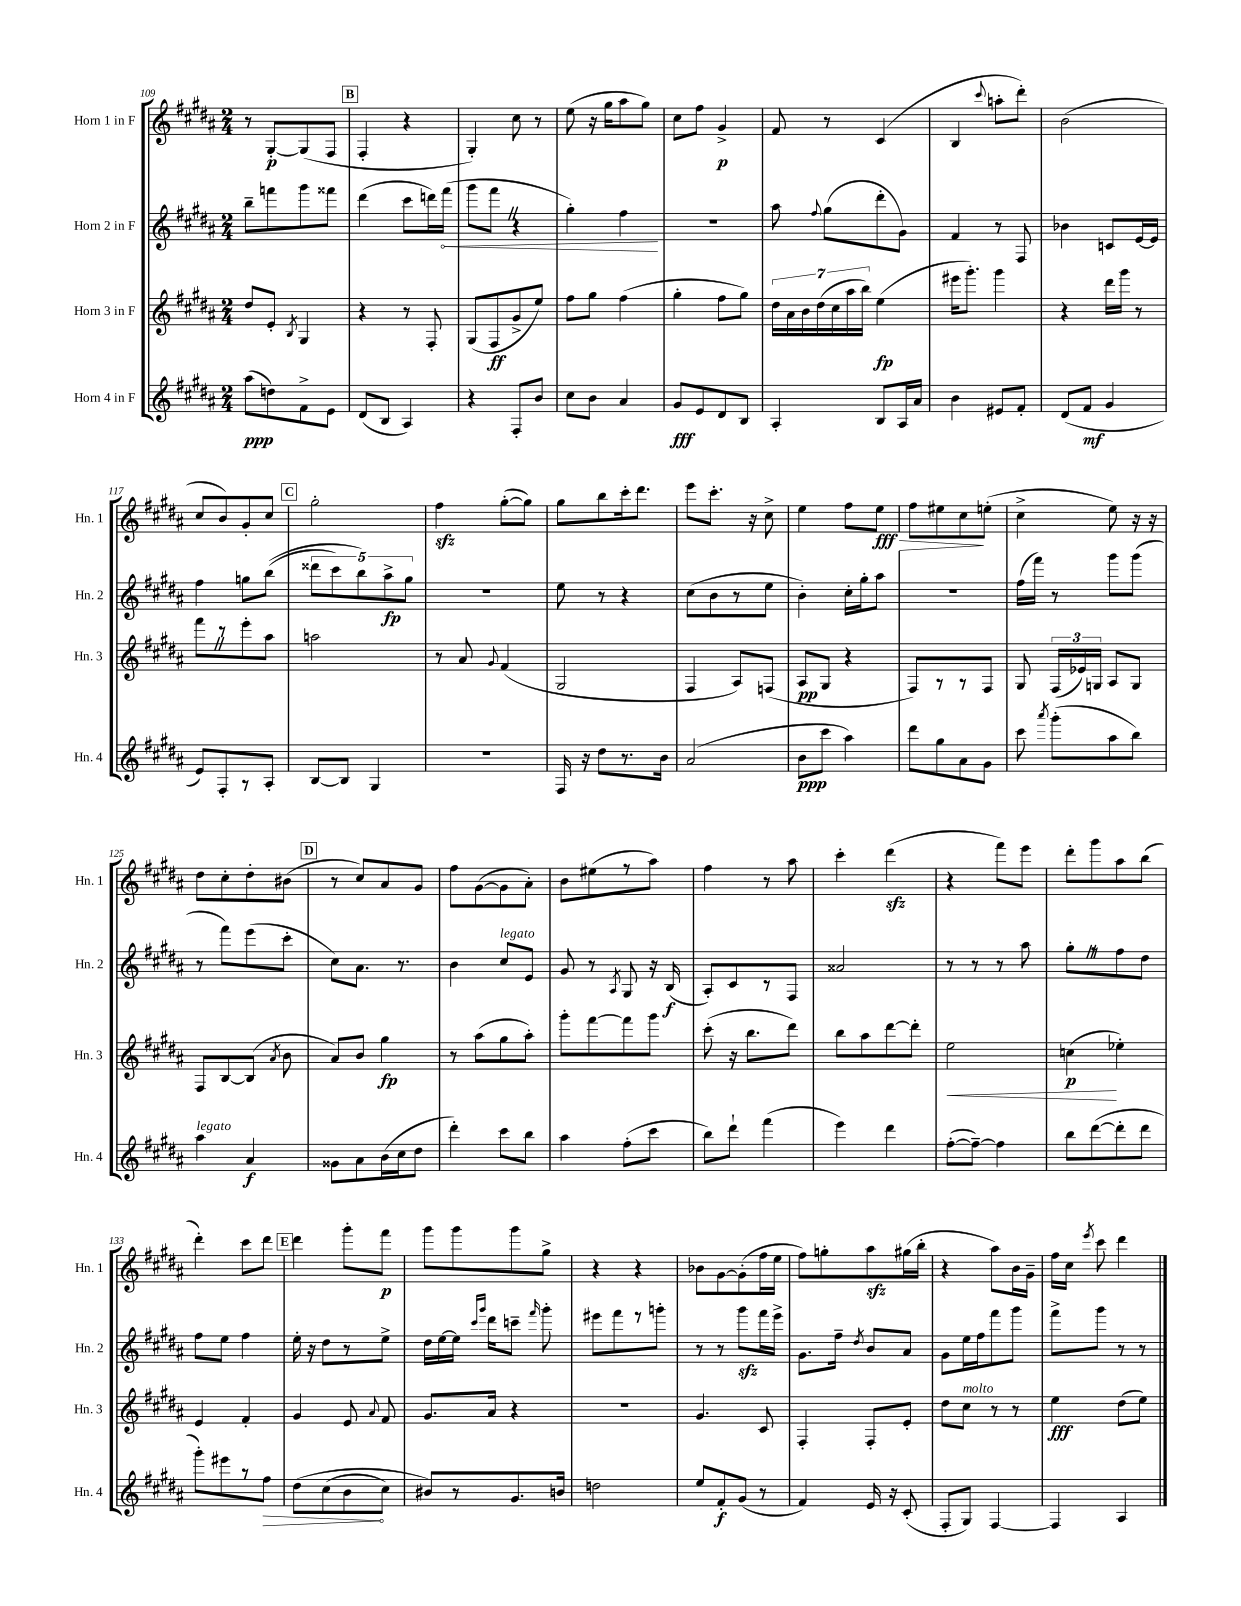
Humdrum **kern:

**kern	**kern	**kern	**kern
*staff4	*staff3	*staff2	*staff1
*clefG2	*clefG2	*clefG2	*clefG2
*k[f#c#g#d#a#]	*k[f#c#g#d#a#]	*k[f#c#g#d#a#]	*k[f#c#g#d#a#]
*M2/4	*M2/4	*M2/4	*M2/4
(8aa#	8dd#	8bb~	8r
8dd)	8e'	8fff	[8G#'
.	8qB	.	.
8f#^	4G#	8ggg#	(8G#]
8e	.	8fff##	8F#
=	=	=	=
(8d#	4r	(4ddd#	4F#'
8B	.	.	.
4A#)	8r	8ccc#	4r
.	8F#'	16ddd)	.
.	.	(16fff#	.
=	=	=	=
4r	(8G#	8ggg#	4G#')
.	8F#	8fff#	.
8F#'	8g#^	4r	8cc#
8b	8ee)	.	8r
=	=	=	=
8cc#	8ff#	4gg#')	(8ee
8b	8gg#	.	16r
.	.	.	16gg#
4a#	(4ff#	4ff#	8aa#
.	.	.	8gg#)
=	=	=	=
8g#	4gg#'	2r	8cc#
8e	.	.	8ff#
8d#	8ff#	.	4g#^
8B	8gg#)	.	.
=	=	=	=
4A#'	28dd#	8aa#	8f#
.	28a#	.	.
.	28b	.	.
.	(28dd#	.	.
.	.	8qqff#	.
.	.	(8gg#	8r
.	28cc#	.	.
.	28aa#	.	.
.	28bb)	.	.
8B	(4ee	8ddd#'	(4c#
16A#	.	8g#)	.
16a#	.	.	.
=	=	=	=
4b	16eee#	4f#	4B
.	8.ggg#')	.	.
.	.	.	8qqccc#
8e#	4ggg#	8r	8aa'
8f#'	.	8F#	8ddd#')
=	=	=	=
(8d#	4r	4b-	(2b
8f#	.	.	.
4g#	16ddd#	8c	.
.	16ggg#	.	.
.	8r	[16e	.
.	.	16e]	.
=	=	=	=
8e)	8fff#	4ff#	8cc#
8F#'	8r	.	8b)
8r	8eee'	8gg	8g#'
8A#'	8aa#	&((8bb	8cc#
=	=	=	=
[8B	2aa	10ddd##	2gg#'
.	.	10ccc#)	.
8B]	.	.	.
.	.	10bb&)	.
4G#	.	.	.
.	.	10aa#^	.
.	.	10gg#	.
=	=	=	=
2r	8r	2r	4ff#
.	8a#	.	.
.	8qqg#	.	.
.	(4f#	.	([8gg#'
.	.	.	8gg#])
=	=	=	=
16F#	2G#	8ee	8gg#
16r	.	.	.
8dd#	.	8r	8bb
8.r	.	4r	16ccc#'
.	.	.	8.ddd#
16b	.	.	.
=	=	=	=
(2a#	4F#	(8cc#	8eee
.	.	8b	8.ccc#'
.	8A#)	8r	.
.	.	.	16r
.	(8F	8ee	8cc#^
=	=	=	=
8b	8A#	4b')	4ee
8ccc#	8G#	.	.
4aa#)	4r	16cc#'	8ff#
.	.	16gg#'	.
.	.	8aa#	8ee
=	=	=	=
8ddd#	8F#)	2r	8ff#
8gg#	8r	.	8ee#
8a#	8r	.	8cc#
8g#	8F#	.	(8ee'
=	=	=	=
8ccc#	8G#	(16ff#	4cc#^
.	.	16fff#)	.
8qaaa#	.	.	.
(8ggg#'	(24F#	8r	.
.	24e-)	.	.
.	24G	.	.
8aa#	8A#	8ggg#	8ee)
8bb)	8G	(8ggg#	16r
.	.	.	16r
=	=	=	=
4aa#	8F#	8r	8dd#
.	[8B	8fff#)	8cc#'
4a#	(8B]	(8eee	8dd#'
.	8qa#	.	.
.	8b	8ccc#'	(8b#
=	=	=	=
8g##	8a#)	8cc#)	8r
8a#	8b	8.a#	8cc#)
(16b	4gg#	.	8a#
16cc#	.	8.r	.
8dd#	.	.	8g#
=	=	=	=
4ddd#')	8r	4b	8ff#
.	(8aa#	.	([8g#
8ccc#	8gg#	8cc#	8g#]
8bb	8aa#')	8e	8a#')
=	=	=	=
4aa#	8ggg#'	8g#	8b
.	[8fff#	8r	(8ee#
.	.	8qA#	.
(8ff#'	8fff#]	8G#	8r
8ccc#	8ggg#	16r	8aa#)
.	.	(16B	.
=	=	=	=
8bb)	(8ccc#'	8A#')	4ff#
8ddd#`	16r	8c#	.
.	8.bb	.	.
(4fff#	.	8r	8r
.	8ddd#)	8F#	8aa#
=	=	=	=
4eee)	8bb	2a##	4ccc#'
.	8aa#	.	.
4ddd#	[8ddd#	.	(4ddd#
.	8ddd#']	.	.
=	=	=	=
([8ff#'	2ee	8r	4r
8ff#~_)	.	8r	.
4ff#]	.	8r	8fff#)
.	.	8aa#	8eee
=	=	=	=
8bb	(4cc	8gg#'	8ddd#'
([8ddd#	.	8r	8ggg#
8ddd#']	4ee-')	8ff#	8aa#
8ddd#	.	8dd#	(8bb
=	=	=	=
8ggg#')	4e	8ff#	4ddd#')
8eee#	.	8ee	.
8r	4f#'	4ff#	8ccc#
8ff#	.	.	8ddd#
=	=	=	=
&(8dd#	4g#	16ee'	4ddd#
.	.	16r	.
(8cc#	.	8dd#	.
8b	8e	8r	8ggg#'
.	8qqa#	.	.
8cc#)	8f#	8ee^	8fff#
=	=	=	=
8b#&)	8.g#	16dd#	8ggg#
.	.	[16ee	.
8r	.	16ee]	8ggg#
.	.	16qqccc#	.
.	.	16qqggg#	.
.	16a#	16ddd#	.
8.g#	4r	8ccc~	8ggg#
.	.	16qqfff#	.
.	.	8ggg#'	8gg#^
16b	.	.	.
=	=	=	=
2dd	2r	8eee#	4r
.	.	8fff#	.
.	.	8r	4r
.	.	8ggg'	.
=	=	=	=
8ee	4.g#	8r	8b-
8f#'	.	8r	[8g#
(8g#	.	8ggg#	(8g#']
8r	8c#	16fff#	16ff#
.	.	16eee^	16ee
=	=	=	=
4f#)	4F#'	8.g#	8ff#)
.	.	.	8gg'
.	.	16ff#~	.
.	.	8qdd#	.
16e	8F#'	8b	8aa#
16r	.	.	.
(8c#'	8e'	8a#	(16gg#
.	.	.	16bb'
=	=	=	=
8F#'	8dd#	8g#	4r
8G#)	8cc#	16ee	.
.	.	16ff#	.
[4F#	8r	8fff#	8aa#)
.	8r	8ggg#	16b
.	.	.	16g#~
=	=	=	=
4F#]	4ee	8fff#^	16ff#
.	.	.	16cc#
.	.	.	8qeee
.	.	8ggg#	8ccc#
4A#	(8dd#	8r	4ddd#
.	8ee)	8r	.
==	==	==	==
*-	*-	*-	*-
